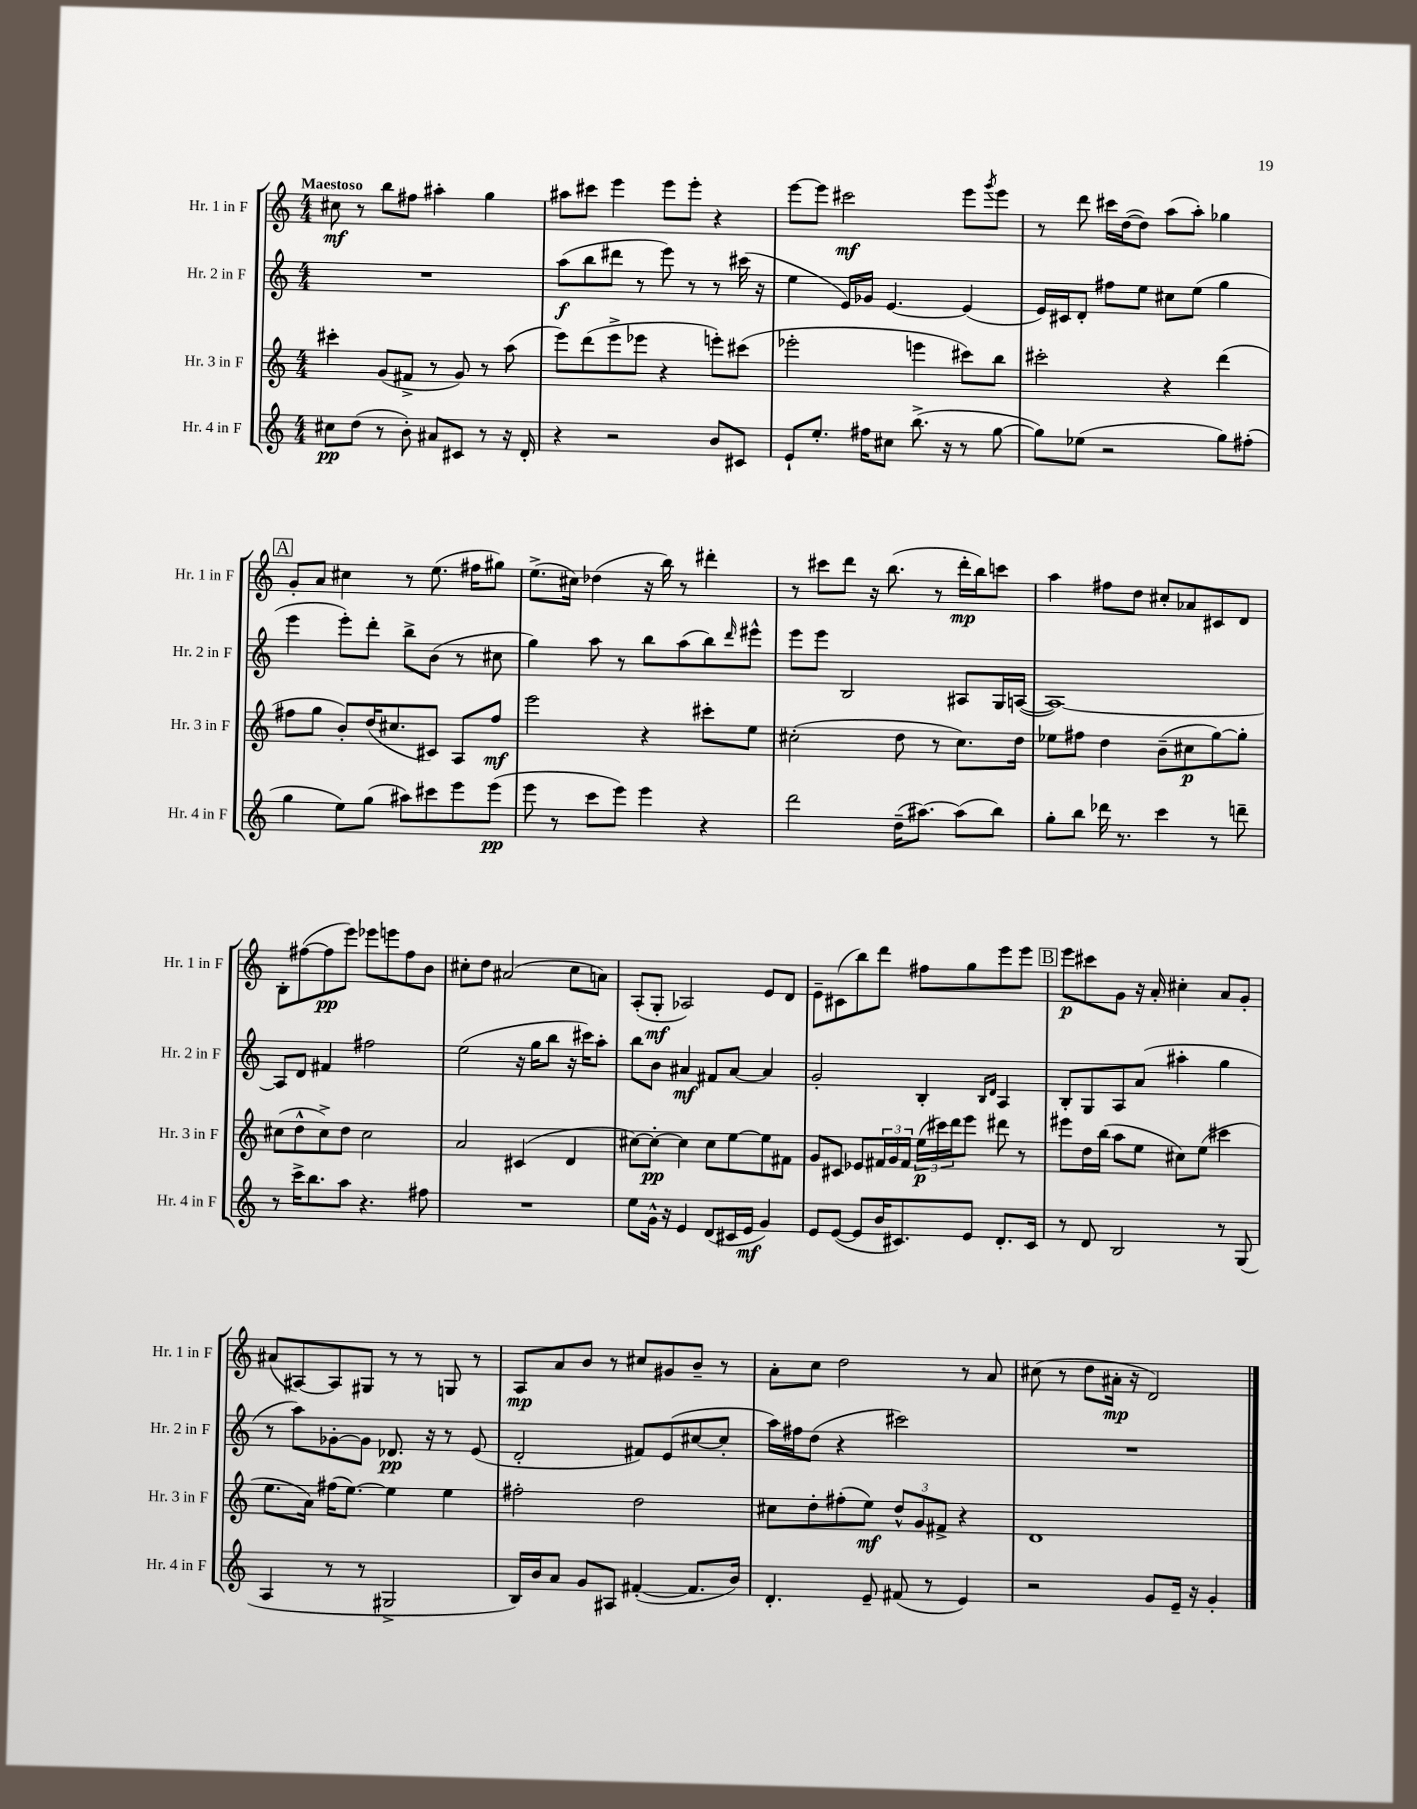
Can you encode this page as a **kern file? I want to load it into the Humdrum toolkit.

**kern	**dynam	**kern	**dynam	**kern	**dynam	**kern	**dynam
*part4	*part4	*part3	*part3	*part2	*part2	*part1	*part1
*staff4	*staff4	*staff3	*staff3	*staff2	*staff2	*staff1	*staff1
*I"Hr. 4 in F	*	*I"Hr. 3 in F	*	*I"Hr. 2 in F	*	*I"Hr. 1 in F	*
*I'Hr. 4 in F	*	*I'Hr. 3 in F	*	*I'Hr. 2 in F	*	*I'Hr. 1 in F	*
*clefG2	*	*clefG2	*	*clefG2	*	*clefG2	*
*k[]	*	*k[]	*	*k[]	*	*k[]	*
*M4/4	*	*M4/4	*	*M4/4	*	*M4/4	*
=1	=1	=1	=1	=1	=1	=1	=1
!	!	!	!	!	!	!LO:TX:a:B:t=Maestoso	!
8cc#X\L	pp	4ccc#X'\	.	1r	.	8cc#X\	mf
(8dd\J	.	.	.	.	.	8r	.
8r	.	(8g/L	.	.	.	8bb\L	.
8b'\)	.	8f#X^/J	.	.	.	8ff#X\J	.
8a#X/L	.	8r	.	.	.	4aa#X'\	.
8c#X/J	.	8g/)	.	.	.	.	.
8r	.	8r	.	.	.	4gg\	.
16r	.	(8aa\	.	.	.	.	.
16d'/	.	.	.	.	.	.	.
=2	=2	=2	=2	=2	=2	=2	=2
4r	.	8eee\L)	.	(8aa\L	f	8aa#X\L	.
.	.	(8ddd\	.	8bb\	.	8ccc#X\J	.
2r	.	8eee^\	.	8ddd#X\J	.	4eee\	.
.	.	8eee-X\J	.	8r	.	.	.
.	.	4r	.	8eee\)	.	8eee\L	.
.	.	.	.	8r	.	8eee'\J	.
8b/L	.	8eeen'\L)	.	8r	.	4r	.
8c#X/J	.	(8ccc#X\J	.	(16ccc#X\	.	.	.
.	.	.	.	16r	.	.	.
=3	=3	=3	=3	=3	=3	=3	=3
8e`/L	.	2eee-X'\	.	4ee\	.	[8eee\L	.
8.ee'/J	.	.	.	.	.	8eee\J]	.
.	.	.	.	16e/LL)	.	2ccc#X\	mf
16ff#X\KL	.	.	.	16g-X/JJ	.	.	.
8cc#X\J	.	.	.	[4.e/	.	.	.
(8.bb^\	.	4eeen\	.	.	.	.	.
16r	.	.	.	.	.	.	.
8r	.	8ccc#X\L)	.	(4e/]	.	8eee\L	.
.	.	.	.	.	.	8qggg/	.
[8gg\	.	8bb\J	.	.	.	8eee\J	.
=4	=4	=4	=4	=4	=4	=4	=4
8gg\L])	.	2ccc#X'\	.	16e/LL)	.	8r	.
.	.	.	.	16c#X/J	.	.	.
(8ee-X\J	.	.	.	8d'/J	.	8ddd\	.
2r	.	.	.	8ff#X\L	.	16ccc#X\LL	.
.	.	.	.	.	.	([16dd\J	.
.	.	.	.	8ee\J	.	8dd\J])	.
.	.	4r	.	8cc#X\L	.	(8aa\L	.
.	.	.	.	(8ee\J	.	8aa'\J)	.
8gg\L)	.	(4ddd\	.	4gg\	.	4gg-X\	.
(8ff#X'\J	.	.	.	.	.	.	.
!!LO:LB:g=z
!!LO:REH:place=s1:t=A
=5	=5	=5	=5	=5	=5	=5	=5
4gg\	.	8ff#X\L	.	4eee\	.	8g'/L	.
.	.	8gg\J	.	.	.	8a/J	.
8ee\L)	.	8b'/L)	.	8eee'\L)	.	4cc#X\	.
(8gg\J	.	(16dd/K	.	8ddd'\J	.	.	.
.	.	8.cc#X/	.	.	.	.	.
8aa#X\L)	.	.	.	8bb^\L	.	8r	.
8ccc#X\	.	8c#X/J)	.	(8b\J	.	(8.ee\	.
8eee\	.	8A/L	.	8r	.	.	.
.	.	.	.	.	.	16ff#X\KL	.
(8eee\J	pp	8ff#/J	mf	8cc#X\	.	8gg#X\J)	.
=6	=6	=6	=6	=6	=6	=6	=6
8eee\	.	2eee\	.	4gg\)	.	(8.ee^\L	.
8r	.	.	.	.	.	.	.
.	.	.	.	.	.	16cc#X\Jk)	.
8ccc\L	.	.	.	8aa\	.	(4dd-X\	.
8eee\J)	.	.	.	8r	.	.	.
4eee\	.	4r	.	8bb\L	.	16r	.
.	.	.	.	.	.	16bb\)	.
.	.	.	.	(8aa\	.	8r	.
4r	.	8ccc#X'\L	.	8bb\)	.	4ddd#X'\	.
.	.	.	.	16qqddd/	.	.	.
.	.	8ee\J	.	8eee#X^^\J	.	.	.
=7	=7	=7	=7	=7	=7	=7	=7
2ddd\	.	(2cc#X'\	.	8eee\L	.	8r	.
.	.	.	.	8eee\J	.	8ccc#X\L	.
.	.	.	.	2B/	.	8ddd\J	.
.	.	.	.	.	.	16r	.
.	.	.	.	.	.	(8.bb\	.
(16dd~\KL	.	8dd\	.	.	.	.	.
[8.aa#X\J)	.	.	.	.	.	.	.
.	.	8r	.	.	.	8r	.
(8aa#\L]	.	8.cc#\L)	.	8A#X/L	.	16ddd'\LL	mp
.	.	.	.	.	.	16bb\J)	.
8bb\J)	.	.	.	16G/L	.	8cccn\J	.
.	.	16dd\Jk	.	([16An/JJ	.	.	.
=8	=8	=8	=8	=8	=8	=8	=8
8gg'\L	.	8ee-X\L	.	1A_)	.	4aa\	.
8bb\J	.	8ff#X\J	.	.	.	.	.
16ddd-X\	.	4dd\	.	.	.	8ff#X\L	.
8.r	.	.	.	.	.	.	.
.	.	.	.	.	.	8dd\J	.
4ccc\	.	(8b~\L	.	.	.	8cc#X'/L	.
.	.	8cc#X\	p	.	.	8a-X/	.
8r	.	[8gg\)	.	.	.	8c#X/	.
8dddn~\	.	8gg'\J]	.	.	.	8d/J	.
!!LO:LB:g=z
=9	=9	=9	=9	=9	=9	=9	=9
8r	.	(8cc#X\L	.	8A/L]	.	8B'\L	.
16ccc^\KL	.	8dd^^\	.	8d/J	.	([8ff#X\	.
8.bb\	.	.	.	.	.	.	.
.	.	8cc#^\)	.	4f#X/	.	8ff#\]	pp
8aa\J	.	8dd\J	.	.	.	8eee\J)	.
4.r	.	2cc#\	.	2ff#X\	.	8eee-X\L	.
.	.	.	.	.	.	8eeen\	.
.	.	.	.	.	.	8ff#\	.
8ff#X\	.	.	.	.	.	8b\J	.
=10	=10	=10	=10	=10	=10	=10	=10
1r	.	2a/	.	(2ee\	.	8cc#X'\L	.
.	.	.	.	.	.	8dd\J	.
.	.	.	.	.	.	(2a#X/	.
.	.	(4c#X/	.	16r	.	.	.
.	.	.	.	16gg\KL	.	.	.
.	.	.	.	8bb\J	.	.	.
.	.	4d/	.	16r	.	8cc#\L	.
.	.	.	.	16ccc#X\KL)	.	.	.
.	.	.	.	8aa'\J	.	8an\J)	.
=11	=11	=11	=11	=11	=11	=11	=11
8ee\L	.	[8cc#X\L)	.	8bb\L	.	(8A'/L	.
16g^^\Jk	.	8cc#'\J_	pp	8b\J	.	8G'/J	mf
16r	.	.	.	.	.	.	.
4e/	.	4cc#\]	.	4a#X/	mf	2A-X/)	.
(8d/L	.	8cc#\L	.	8f#X/L	.	.	.
16c#X/L	.	[8ee\	.	[8a#/J	.	.	.
16e/JJ	mf	.	.	.	.	.	.
4g/)	.	8ee\]	.	4a#/]	.	8e/L	.
.	.	8f#X\J	.	.	.	8d/J	.
=12	=12	=12	=12	=12	=12	=12	=12
8e/L	.	8g/L	.	2g'/	.	8e~\L	.
([8e/J	.	8c#X/J	.	.	.	(8c#X\	.
8e/L]	.	8e-X/L	.	.	.	8bb\)	.
16b/K	.	24f#X/L	.	.	.	8ddd\J	.
.	.	24g/	.	.	.	.	.
8.c#X/)	.	.	.	.	.	.	.
.	.	24f#/JJ	.	.	.	.	.
.	.	(24ee\LL	p	4B'/	.	8ff#X\L	.
.	.	24ccc#X\)	.	.	.	.	.
.	.	24ddd\J	.	.	.	.	.
8e/J	.	8eee\J	.	.	.	8gg\	.
.	.	.	.	16qqB/LL	.	.	.
.	.	.	.	16qqd/JJ	.	.	.
8.d'/L	.	8ddd#X\	.	4A/	.	8eee\	.
.	.	8r	.	.	.	8eee\J	.
16c#/Jk	.	.	.	.	.	.	.
!!LO:REH:place=s1:t=B
=13	=13	=13	=13	=13	=13	=13	=13
8r	.	8eee#X\L	.	8B'/L	.	8eee\L	p
8d/	.	16dd\L	.	8G/	.	8ccc#X\	.
.	.	(16bb\JJ	.	.	.	.	.
2B/	.	8aa\L	.	8A/	.	8g\J	.
.	.	8ee\J	.	(8a/J	.	16r	.
.	.	.	.	.	.	16a'/	.
.	.	8cc#X\L)	.	4aa#X'\	.	4cc#X'\	.
.	.	(8ee\J	.	.	.	.	.
8r	.	4ccc#X\	.	4gg\	.	8a/L	.
(8G/	.	.	.	.	.	8g'/J	.
!!LO:LB:g=z
=14	=14	=14	=14	=14	=14	=14	=14
4A/	.	8.ee\L	.	8r	.	(8a#X/L	.
.	.	.	.	8aa\L)	.	[8A#X/)	.
.	.	16a\Jk)	.	.	.	.	.
8r	.	(16ff#X\KL	.	[8g-X'\	.	8A#/]	.
.	.	[8.ee\J)	.	.	.	.	.
8r	.	.	.	8g-\J]	.	8G#X/J	.
2G#X^/	.	4ee\]	.	8.d-X/	pp	8r	.
.	.	.	.	.	.	8r	.
.	.	.	.	16r	.	.	.
.	.	4ee\	.	8r	.	8Gn/	.
.	.	.	.	(8e/	.	8r	.
=15	=15	=15	=15	=15	=15	=15	=15
16B/LL)	.	2ff#X'\	.	2d'/	.	8A/L	mp
16b/J	.	.	.	.	.	.	.
8a/J	.	.	.	.	.	8a/	.
8g/L	.	.	.	.	.	8b/J	.
8A#X/J	.	.	.	.	.	8r	.
([4f#X'/	.	2dd\	.	8f#X/L)	.	8cc#X/L	.
.	.	.	.	(8e/	.	8g#X/	.
8.f#/L]	.	.	.	[8cc#X/	.	8b~/J	.
.	.	.	.	8cc#'/J]	.	8r	.
16b/Jk)	.	.	.	.	.	.	.
=16	=16	=16	=16	=16	=16	=16	=16
4.d'/	.	8cc#X\L	.	16aa\LL)	.	8a'\L	.
.	.	.	.	16ff#X\J	.	.	.
.	.	8dd'\	.	(8dd\J	.	8cc\J	.
.	.	(8ff#X'\	.	4r	.	2dd\	.
8e~/	.	8ee\J)	mf	.	.	.	.
(8f#X/	.	12dd^^/L	.	2ccc#X\)	.	.	.
.	.	12g/	.	.	.	.	.
8r	.	.	.	.	.	.	.
.	.	12f#X^/J	.	.	.	.	.
4e/)	.	4r	.	.	.	8r	.
.	.	.	.	.	.	8a/	.
=17	=17	=17	=17	=17	=17	=17	=17
2r	.	1d	.	1r	.	(8cc#X\	.
.	.	.	.	.	.	8r	.
.	.	.	.	.	.	8dd\L	.
.	.	.	.	.	.	16a#X'\Jk	mp
.	.	.	.	.	.	16r	.
8g/L	.	.	.	.	.	2d/)	.
16e~/Jk	.	.	.	.	.	.	.
16r	.	.	.	.	.	.	.
4g'/	.	.	.	.	.	.	.
==	==	==	==	==	==	==	==
*-	*-	*-	*-	*-	*-	*-	*-
